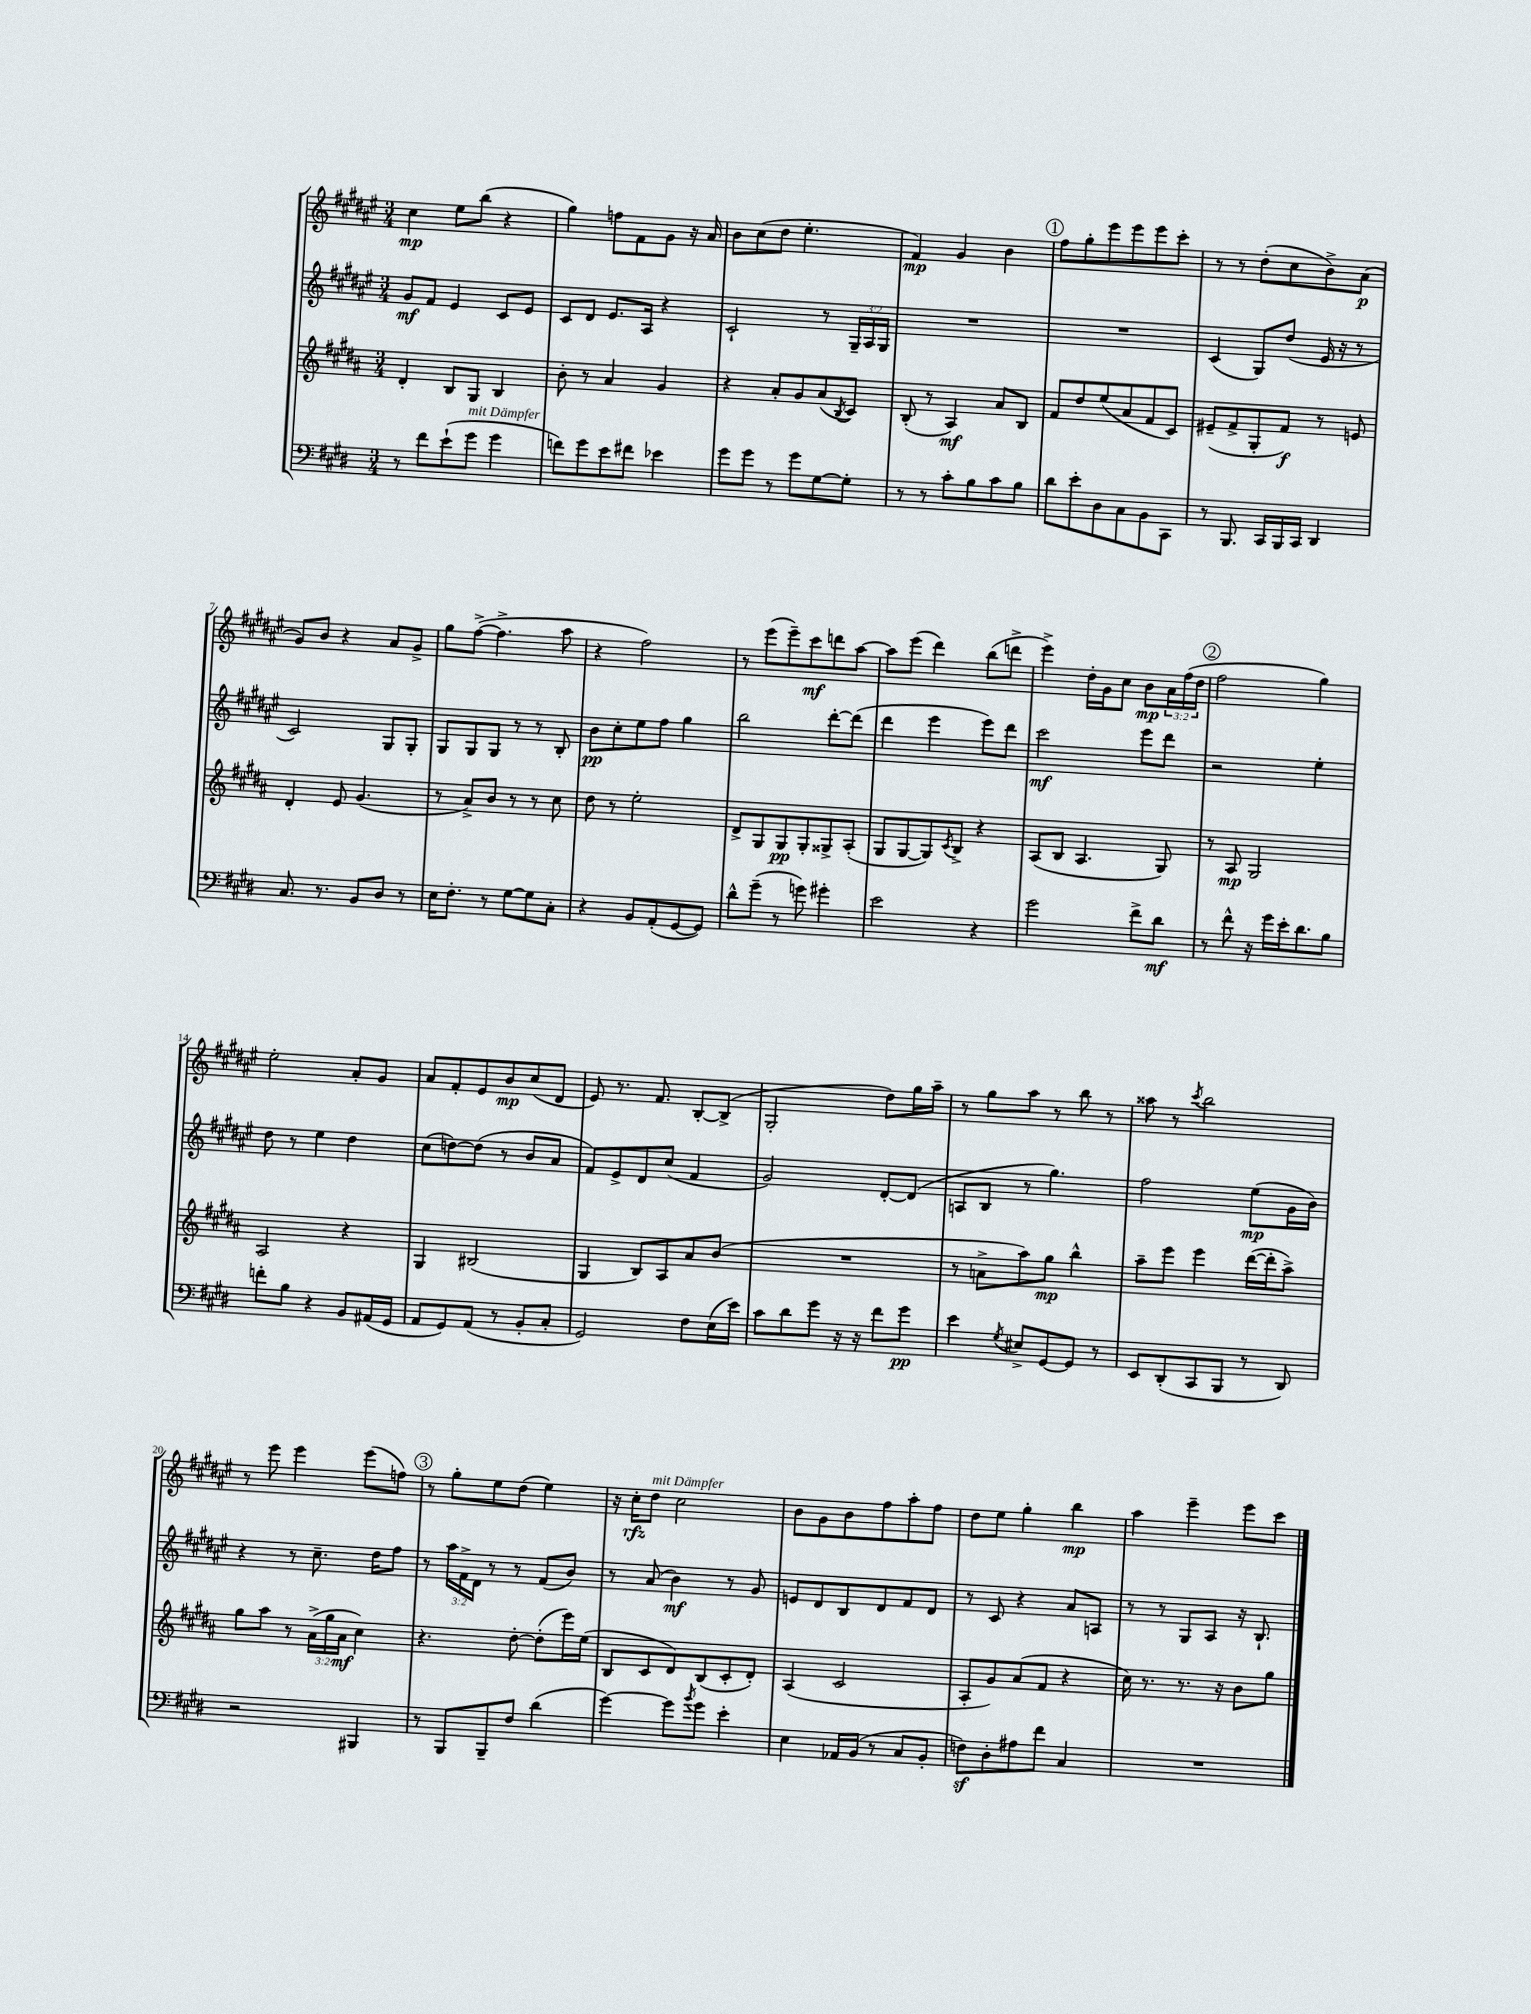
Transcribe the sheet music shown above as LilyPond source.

<<
\new StaffGroup <<
\new Staff = "s0" {
    \clef treble \key fis \major \numericTimeSignature \time 3/4 \override Staff.TupletNumber.text = #tuplet-number::calc-fraction-text
    cis''4\mp eis''8 b''8( r4 |
    gis''4) f''8 fis'8 gis'8 r16 ais'16 |
    b'8 cis''8( dis''8 eis''4.-. |
    fis'4\mp) gis'4 b'4 |
    \mark \markup { \circle "1" } fis''8 gis''8-. eis'''8 eis'''8 eis'''8 cis'''8-. |
    r8 r8 dis''8-.( cis''8 b'8->) ais'8\p( |
    gis'8) b'8 r4 ais'8 gis'8-> |
    gis''8 fis''8~->( fis''4.-> ais''8 |
    r4 fis''2) |
    r8 eis'''8( eis'''8--) cis'''8\mf d'''8 ais''8~ |
    ais''8 eis'''8( dis'''4) b''8( d'''8-> |
    eis'''4->) dis''16-. gis'16 cis''8 b'8\mp \tuplet 3/2 { ais'16 fis''16( dis''16 } |
    \mark \markup { \circle "2" } fis''2 gis''4) |
    eis''2-. ais'8-. gis'8 |
    ais'8 fis'8-. eis'8 b'8\mp cis''8( dis'8 |
    eis'8) r8. fis'8. b8~-. b8->( |
    gis2-. dis''8) gis''16 ais''16-- |
    r8 gis''8 ais''8 r8 b''8 r8 |
    aisis''8 r8 \acciaccatura { cis'''8 } b''2 |
    r8 eis'''8 eis'''4 eis'''8( f''8) |
    \mark \markup { \circle "3" } r8 gis''8-. eis''8 dis''8( eis''4) |
    r16 cis''16-.\rfz dis''8^\markup { \italic "mit Dämpfer" } cis''2 |
    b'8 gis'8 b'8 fis''8 ais''8-. fis''8 |
    dis''8 eis''8 gis''4-. b''4\mp |
    ais''4 eis'''4-- eis'''8 cis'''8 \bar "|." |
}
\new Staff = "s1" {
    \clef treble \key fis \major \numericTimeSignature \time 3/4 \override Staff.TupletNumber.text = #tuplet-number::calc-fraction-text
    gis'8\mf fis'8 eis'4 cis'8 eis'8 |
    cis'8 dis'8 eis'8. ais16 r4 |
    cis'2-! r8 \tuplet 3/2 { gis16-- ais16 gis16 } |
    R2. |
    \mark \markup { \circle "1" } R2. |
    cis'4( gis8) dis''8( eis'16 r16 r8 |
    cis'2) gis8 gis8-. |
    gis8 gis8 gis8 r8 r8 b8-. |
    b'8\pp cis''8-. eis''8 fis''8 gis''4 |
    b''2 dis'''8~-. dis'''8( |
    dis'''4 eis'''4 eis'''8) dis'''8 |
    cis'''2\mf eis'''8 dis'''8 |
    \mark \markup { \circle "2" } r2 eis''4-. |
    dis''8 r8 eis''4 dis''4 |
    cis''8( d''8~) d''8( r8 b'8 ais'8 |
    fis'8) eis'8-> dis'8 cis''8( fis'4 |
    gis'2) dis'8~-. dis'8( |
    a8 b8 r8 gis''4.) |
    fis''2 eis''8\mp( gis'16 b'16) |
    r4 r8 cis''8.-- dis''16 fis''8 |
    \mark \markup { \circle "3" } r8 \tuplet 3/2 { ais''16 fis'16-> dis'16 } r8 r8 fis'8( b'8) |
    r8 ais'8( b'4\mf) r8 gis'8 |
    e'8 dis'8 b8 dis'8 fis'8 dis'8 |
    r8 cis'8 r4 ais'8 a8 |
    r8 r8 gis8 ais8 r16 b8.-! \bar "|." |
}
\new Staff = "s2" {
    \clef treble \key b \major \numericTimeSignature \time 3/4 \override Staff.TupletNumber.text = #tuplet-number::calc-fraction-text
    dis'4-. b8 gis8 b4 |
    b'8-. r8 ais'4 gis'4 |
    r4 ais'8-. gis'8 ais'8( \acciaccatura { b8 } cis'8) |
    b8-.( r8 ais4\mf) ais'8 b8 |
    \mark \markup { \circle "1" } fis'8 dis''8 e''8( ais'8 fis'8 cis'8) |
    eis'8--( fis'8-> gis8-. fis'8\f) r8 e'8 |
    dis'4-. e'8 gis'4.( |
    r8 ais'8->) b'8 r8 r8 cis''8 |
    dis''8 r8 e''2-. |
    dis'8-> gis8 gis8\pp gis8-. gisis8-> ais8-.( |
    gis8 gis8~ gis8) \acciaccatura { cis'8 } b8-> r4 |
    ais8( b8 ais4. gis8) |
    \mark \markup { \circle "2" } r8 ais8\mp gis2 |
    ais2 r4 |
    gis4 bis2( |
    gis4 b8) ais8 ais'8 b'8( |
    R2. |
    r8 a'8-> ais''8) gis''8\mp b''4-^ |
    ais''8-- e'''8 e'''4 dis'''16~( dis'''16-. ais''8->) |
    gis''8 ais''8 r8 \tuplet 3/2 { ais'16->( gis''16 ais'16\mf } cis''4) |
    \mark \markup { \circle "3" } r4. dis''8~-. dis''8-.( e'''16) e''16( |
    b8 cis'8 dis'8) b8( cis'8-. dis'8-.) |
    ais4( cis'2 |
    ais8-. gis'8) ais'8( fis'8 r4 |
    cis''16) r8. r8. r16 b'8 gis''8 \bar "|." |
}
\new Staff = "s3" {
    \clef bass \key e \major \numericTimeSignature \time 3/4
    r8 fis'8 e'8-!( gis'8^\markup { \italic "mit Dämpfer" } gis'4 |
    f'8) gis'8 e'8 fis'8 ees'4 |
    gis'8 gis'8 r8 gis'8 gis8~ gis8-. |
    r8 r8 cis'8-. b8 cis'8 b8 |
    \mark \markup { \circle "1" } dis'8 e'8-. dis8 cis8 b,8 cis,8 |
    r8 b,,8. cis,16 b,,16 cis,16 dis,4 |
    cis8. r8. b,8 dis8 r8 |
    e16 fis8.-. r8 gis8~ gis8 cis8-. |
    r4 b,8 a,8-.( gis,8~ gis,8) |
    dis'8-^ gis'8--( r8 g'8) gis'4-. |
    e'2 r4 |
    gis'2 fis'8-> dis'8\mf |
    \mark \markup { \circle "2" } r8 fis'8-^ r16 gis'16 e'16-. dis'8. b8 |
    f'8-. b8 r4 b,8 ais,16( gis,16 |
    a,8 gis,8) a,8( r8 b,8-. cis8-. |
    gis,2) fis8 e16( e'16) |
    cis'8 dis'8 gis'8 r16 r16 fis'8 gis'8\pp |
    e'4 \acciaccatura { gis8 } eis8-> gis,8~ gis,8 r8 |
    e,8 dis,8-.( cis,8 b,,8 r8 dis,8) |
    r2 bis,,4 |
    \mark \markup { \circle "3" } r8 b,,8 b,,8-- fis8 dis'4( |
    gis'4~) gis'8 \acciaccatura { b'8 } gis'8 e'4-. |
    e4 aes,16 b,16( r8 cis8 b,8-. |
    f8\sf) dis8-. ais8 fis'8 cis4 |
    R2. \bar "|." |
}
>>
>>
